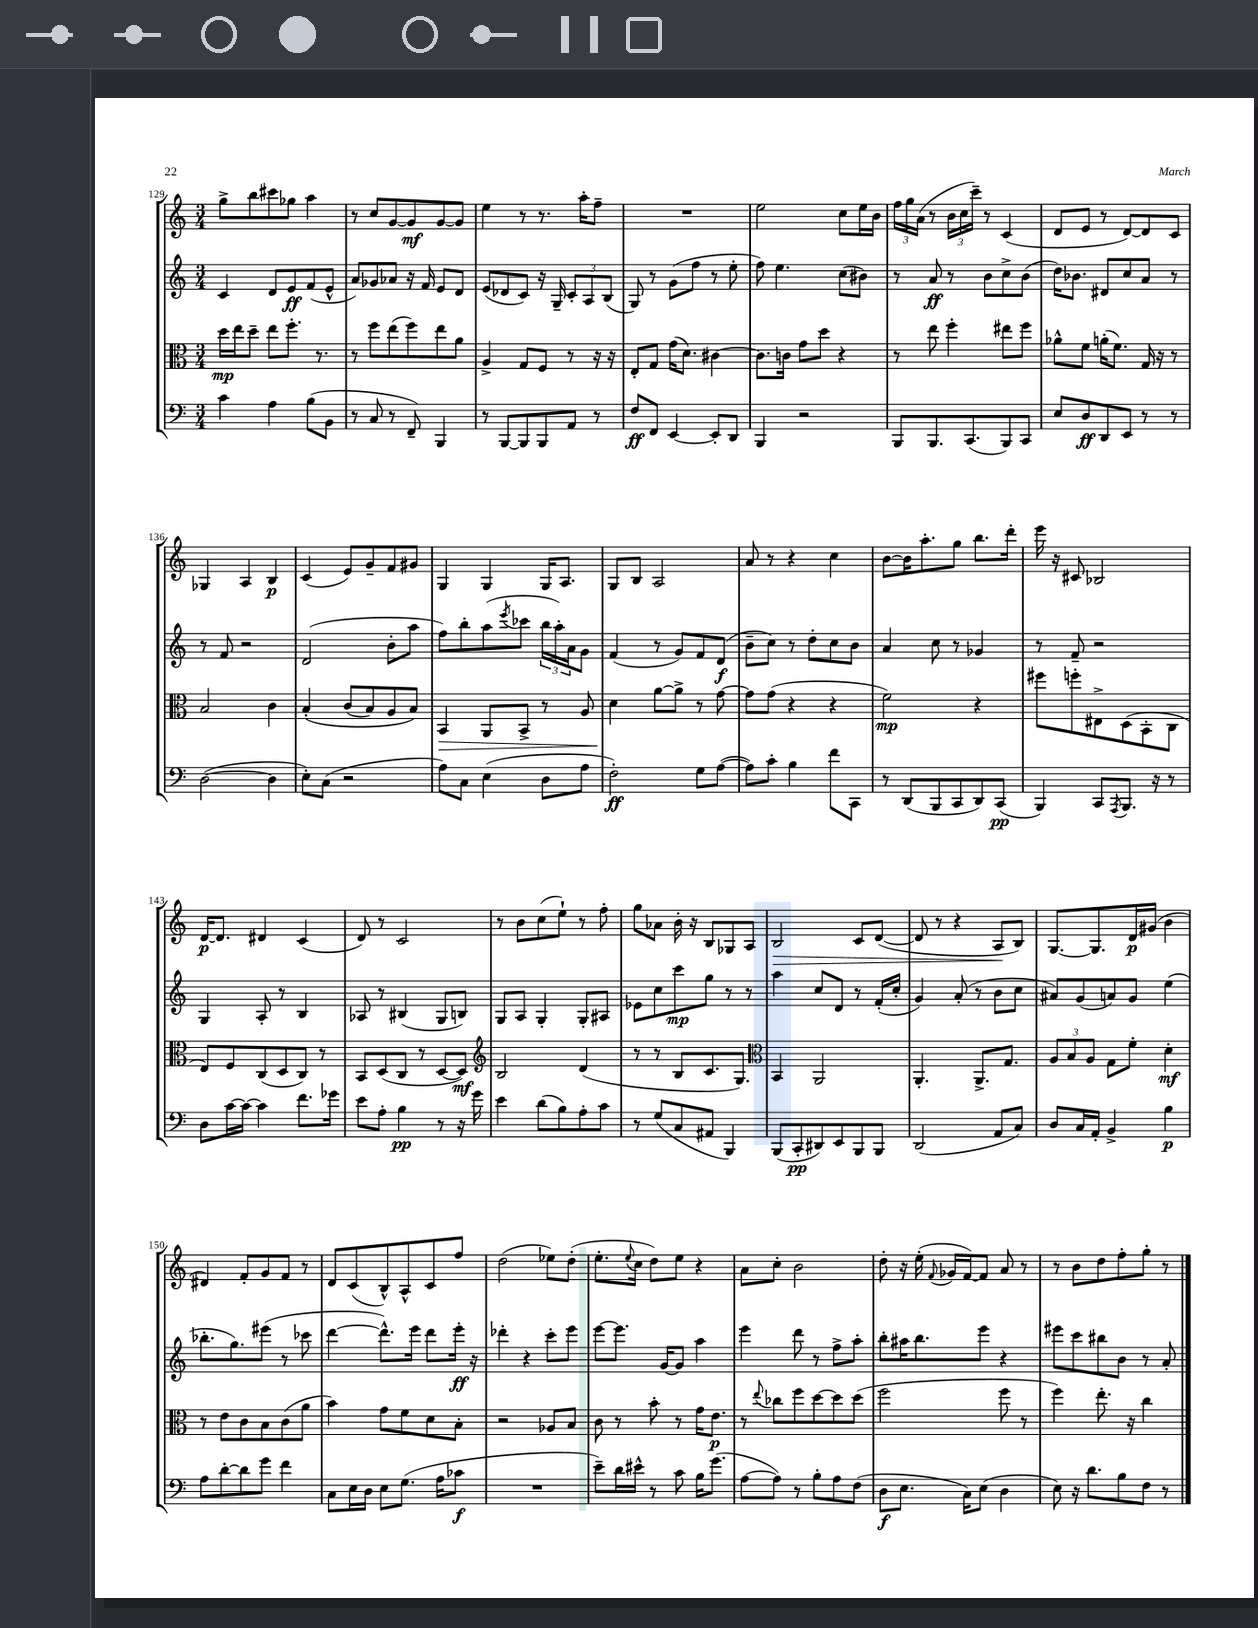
<<
\new StaffGroup <<
\new Staff = "s0" {
    \clef treble \key c \major \numericTimeSignature \time 3/4
    g''8-> b''8 cis'''8 ges''8 a''4 |
    r8 c''8 g'8~ g'8\mf g'8~ g'8 |
    e''4 r8 r8. a''16-. f''8-- |
    R2. |
    e''2 c''8 e''16 b'16 |
    \tuplet 3/2 { f''16 g''16 a'16( } r8 \tuplet 3/2 { b'16 c''16 c'''16--) } r8 c'4( |
    d'8 e'8 r8 d'8~) d'8 c'8 |
    ges4 a4 b4\p |
    c'4( e'8) g'8-- f'8 gis'8 |
    g4 g4 g16 a8. |
    g8 b8 a2 |
    a'8 r8 r4 c''4 |
    b'8~ b'16 a''8.-. g''8 b''8. d'''16-. |
    e'''16 r16 cis'8 bes2 |
    d'16~\p d'8. dis'4 c'4( |
    d'8) r8 c'2 |
    r8 b'8 c''8( e''8-!) r8 f''8-. |
    g''8 aes'8 b'16-. r16 b8 ges8 a8 |
    b2\> c'8 d'8~( |
    d'8 r8 r4 a8\! b8) |
    g8.~ g8. d'16\p gis'16( b'4 |
    dis'4) f'8-. g'8 f'8 r8 |
    d'8 c'8( b8-^) a8-^ c'8 f''8 |
    d''2( ees''8) d''8-.( |
    e''8.-. \appoggiatura { e''8 } c''16 d''8) e''8 r4 |
    a'8 c''8-. b'2 |
    d''8-. r16 e''16-.( \appoggiatura { f'8 } ges'16 f'16~) f'8 a'8 r8 |
    r8 b'8 d''8 f''8-. g''8-. r8 \bar "|." |
}
\new Staff = "s1" {
    \clef treble \key c \major \numericTimeSignature \time 3/4
    c'4 d'8 e'8\ff f'8( e'8-^ |
    a'8) ges'8 aes'8 r16 f'16 e'8 d'8 |
    e'8( des'8 c'8) r16 g16-- \tuplet 3/2 { c'8-. a8 b8( } |
    g8) r8 g'8( f''8 r8 e''8-. |
    f''8) e''4. c''8( bis'8) |
    r8 a'8\ff r8 b'8 c''8-> b'8( |
    d''16) bes'8. dis'8 c''8 a'8 r8 |
    r8 f'8 r2 |
    d'2( b'8-. a''8 |
    f''8) b''8-. a''8( \acciaccatura { e'''8 } ces'''8 \tuplet 3/2 { b''16 a''16-.) a'16 } g'8 |
    f'4( r8 g'8) f'8 d'8\f( |
    b'8-- c''8) r8 d''8-. c''8 b'8 |
    a'4 c''8 r8 ges'4 |
    r8 f'8-- r2 |
    g4 a8-. r8 b4 |
    aes8 r8 bis4( g8 b8) |
    g8 a8 g4-. g8-. ais8 |
    ees'8 c''8 c'''8\mp g''8 r8 r8 |
    a''4 c''8 d'8 r8 f'16-.( c''16-. |
    g'4) a'8-.( r8 b'8 c''8 |
    ais'8) g'8( a'8) g'8 e''4( |
    bes''8.-. g''8.) eis'''8( r8 ces'''8 |
    d'''4~ d'''8.-^) e'''16 d'''8 e'''16-.\ff r16 |
    des'''4-. r4 c'''8-. e'''8 |
    e'''8~ e'''8. g'16~ g'8 a''4 |
    e'''4 d'''8 r8 f''8-> a''8-. |
    b''8-. ais''16 b''8. e'''8 r4 |
    eis'''8 c'''8 bis''8 b'8 r8 a'8-. \bar "|." |
}
\new Staff = "s2" {
    \clef alto \key c \major \numericTimeSignature \time 3/4
    d''16\mp e''16 d''8-- e''8 f''8.-. r8. |
    r8 f''8 e''8( f''8) e''8 a'8 |
    a4-> g8 f8 r8 r16 r16 |
    e8-. g8 g'16( d'8.) cis'4~ |
    cis'8. c'16 g'8 d''8 r4 |
    r8 e''8 f''4-. eis''8 f''8 |
    aes'8-^ f'8 a'16-.( f'8.) g16 r16 r8 |
    b2 c'4 |
    b4-.\( c'8( b8) a8 b8\) |
    b,4\> a,8 b,8-> r8 a8 |
    d'4\! a'8~ a'8-> r8 g'8~ |
    g'8 g'8( r4 r4 |
    f'2\mp) r4 |
    fis''8 f''8-. eis8-> d8( b,8-. c8 |
    e8) f8 c8( d8 c8) r8 |
    b,8 d8( c8 r8 d8~ d8\mf) |
    \clef treble b2 d'4( |
    r8 r8 b8 c'8. g8.) |
    \clef alto b,4 a,2 |
    a,4.-. a,8.-> g8. |
    \tuplet 3/2 { a8 b8 a8 } g8 f'8-. d'4-.\mf |
    r8 e'8 c'8 b8 c'8( a'8 |
    b'4) g'8 f'8 d'8 b8-. |
    r2 aes8 b8 |
    c'8 r8 b'8-. r8 g'16 e'8.\p |
    r8 \appoggiatura { e''8 } ces''8 f''8 d''8~ d''8 d''8( |
    f''2 f''8 r8 |
    f''4) e''8.-. r16 c''4 \bar "|." |
}
\new Staff = "s3" {
    \clef bass \key c \major \numericTimeSignature \time 3/4
    c'4 a4 b8( b,8 |
    r8 c8 r8 f,8--) b,,4 |
    r8 b,,8~ b,,8 b,,8 a,8 r8 |
    f8\ff f,8 e,4~ e,8-. d,8 |
    b,,4 r2 |
    b,,8 b,,8. c,8.( b,,8) c,8 |
    e8 d8\ff d,8 e,8 r8 r8 |
    d2~( d4 |
    e8-.) c8( r2 |
    a8) c8 e4( d8 a8 |
    f2-.\ff) g8 a8~( |
    a8) c'8-. b4 f'8 c,8 |
    r8 d,8( b,,8 c,8 d,8) c,8\pp( |
    b,,4) c,8 \acciaccatura { a,,8 } b,,8. r16 r8 |
    d8 c'16~ c'16~ c'4 f'8. ges'16 |
    e'8 a8-. b4\pp r8 r16 g'16 |
    e'4 d'8( b8) a8-. c'8 |
    r8 g8( c8 ais,8 b,,4) |
    b,,8( c,8-.\pp dis,8) e,8 b,,8 b,,8 |
    d,2( a,8 c8) |
    d8 c16 a,16-. b,4-> b4\p |
    a8 d'8~-. d'8 g'8 f'4 |
    c8 e16 d16 e8 g8.( a16 ces'8\f |
    R2. |
    e'8--) d'16 eis'16-^ r8 c'8 b16 g'8.( |
    a8~ a8) r8 b8-. a8 f8( |
    d8\f e8. c16) e8( d4 |
    e8) r16 d'8. b8 f8 r8 \bar "|." |
}
>>
>>
\layout { \context { \Score currentBarNumber = #129 } }
